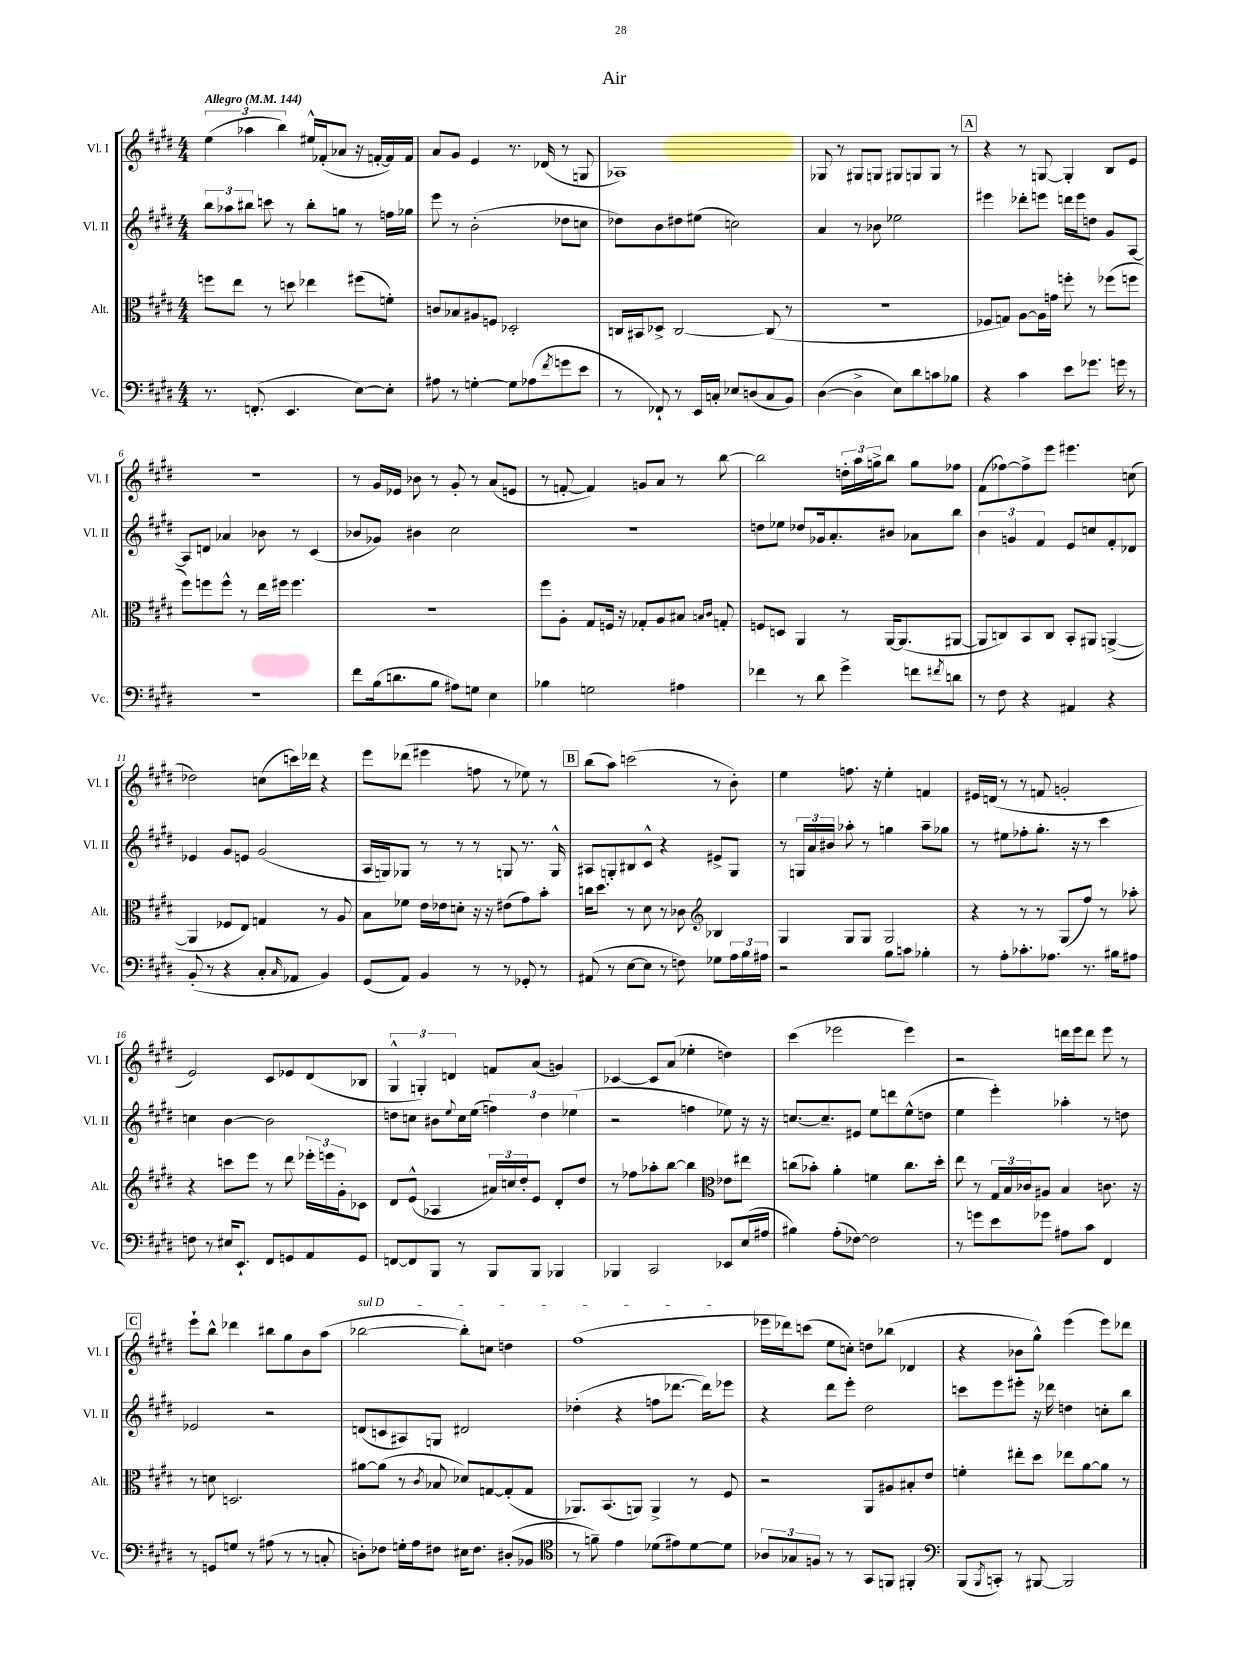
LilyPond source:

\header { title = "Air" }
<<
\new StaffGroup <<
\new Staff = "s0" \with { instrumentName = "Vl. I" shortInstrumentName = "Vl. I" } {
    \clef treble \key e \major \numericTimeSignature \time 4/4 \tempo "Allegro" 4 = 144
    \tuplet 3/2 { e''4( aes''4 b''4) } eis''16-^ fes'16-.( aes'8 r16 f'16~-. f'16) f'16 |
    a'8 gis'8 e'4 r8. des'16( r8 g8 |
    aes1) |
    ges8 r8 gis8 g8 gis8 g8 g8 r8 |
    \mark \markup { \box "A" } r4 r8 g8~ g4-. b8 e'8 |
    R1 |
    r8 gis'16 ees'16 bes'8 r8 gis'8-. r8 a'8( e'8 |
    r8 f'8~-. f'4) g'8 a'8 r8 b''8~ |
    b''2 \tuplet 3/2 { d''16-. a''16 g''16-> } b''8 g''8 fes''8 |
    fis'8( fes''8~) fes''8-> e'''8 eis'''4. c''8( |
    des''2) c''8( c'''16) des'''16 r4 |
    e'''8 des'''8( eis'''4 f''8 r8 ees''8) r8 |
    \mark \markup { \box "B" } b''8( a''8) c'''2( r8 b'8-.) |
    e''4 f''8. r16 e''4-. f'4 |
    eis'16 d'16( r8 r8 f'8 g'2-. |
    e'2) cis'8 ees'8 dis'8( bes8 |
    \tuplet 3/2 { gis4-^ g4-.) d'4 } f'8 a'8( g'4) |
    ces'4~ ces'8 a'8( ees''4-. d''4) |
    cis'''4( ees'''2 ees'''4) |
    r2 d'''16 e'''16 d'''8 e'''8 r8 |
    \mark \markup { \box "C" } e'''8-! b''8-^ des'''4 bis''8 gis''8 b'8 a''8( |
    \once \override TextSpanner.bound-details.left.text = \markup { \italic "sul D" } bes''2~\startTextSpan bes''8-.) c''8 d''4 |
    fis''1\stopTextSpan( |
    ees'''16 des'''16) c'''8( e''8 c''8-.) d''8 bes''8( des'4 |
    r4 bes'8 gis''8-^) e'''4( e'''8) des'''8 \bar "|." |
}
\new Staff = "s1" \with { instrumentName = "Vl. II" shortInstrumentName = "Vl. II" } {
    \clef treble \key e \major \numericTimeSignature \time 4/4
    \tuplet 3/2 { b''8 aes''8 bis''8 } c'''8 r8 bis''8-. g''8 r8 f''16 ges''16 |
    e'''8 r8 b'2-.( des''8 c''8 |
    des''8) b'8 dis''8 eis''8( c''2) |
    a'4 r8 bes'8 ees''2 |
    \mark \markup { \box "A" } eis'''4 des'''8-. e'''8 d'''16 e'''16 d''8 gis'8 a8~ |
    a8 d'8 aes'4 bes'8 r8 cis'4( |
    bes'8 ges'8) bis'4 cis''2 |
    R1 |
    d''8 ees''8 des''8 ges'16 a'8.-. bis'8 aes'8 b''8 |
    \tuplet 3/2 { b'4 g'4 fis'4 } e'8 c''8 fis'8-. des'8 |
    ees'4 gis'8 e'8 gis'2( |
    a16 g16) ges8 r8 r8 r8 g8 r8. g16-^ |
    \mark \markup { \box "B" } ais8 g8-. bis8 cis'8-^ r4 eis'8-> g8 |
    r8 \tuplet 3/2 { g16 a'16 bis'16 } aes''8-. r8 g''4 aes''8-- ges''8 |
    r8 eis''8 fes''8-. gis''8.-. r16 r8 cis'''4 |
    c''4 b'4~ b'2 |
    d''8 c''8 bis'8 \appoggiatura { e''8 } c''16 e''16( \tuplet 3/2 { f''4) d''4 ees''4( } |
    r2 f''4 ees''8) r16 r16 |
    c''8.~ c''8.-- eis'8 e''8 d'''8 e''8-^( d''8 |
    e''4 e'''4-.) aes''4-. r8 d''8 |
    \mark \markup { \box "C" } ees'2 r2 |
    d'8( c'8 ais8) g8 dis'2 |
    des''4-.( r4 f''8 des'''8.~ des'''16) ees'''8 |
    r4 dis'''8 e'''8-. dis''2 |
    c'''8 e'''8 eis'''8-. r16 des'''16 d''4 c''8-. b''8 \bar "|." |
}
\new Staff = "s2" \with { instrumentName = "Alt." shortInstrumentName = "Alt." } {
    \clef alto \key e \major \numericTimeSignature \time 4/4
    f''8 e''8 r8 d''8 ees''4 fis''8( f'8-.) |
    c'8 bes8 ais8 f8 des2-. |
    c16 bis,16 des8-> c2~ c8( r8 |
    R1 |
    \mark \markup { \box "A" } fes8 g8) a8~ a16 g'16 f''8-. r8 fes''8( f''8 |
    fis''8) f''8 f''8-^ r8 e''16 fis''16 fis''4. |
    R1 |
    fis''8 a8-. gis8 f16 r16 ges8-. a8 bis8 \grace { b16 cis'16 } g8-. |
    f8 d8 a,4 r8 a,16~ a,8.( ais,8~ |
    ais,8 c8) b,8 c8 b,8-. ais,8 a,4~->( |
    a,4 fes8 e8) g4 r8 a8 |
    b8 fes'8 e'16 ees'16 d'8-. r16 r16 eis'8( gis'8) b'8-. |
    \mark \markup { \box "B" } c''16 dis''8. r8 dis'8 r8 ces'8 \clef treble bes4 |
    gis4 gis8 gis8 gis2 |
    r4 r8 r8 gis8( fis''8) r8 aes''8-. |
    r4 c'''8 e'''8 r8 dis'''8 \tuplet 3/2 { ees'''16-. e'''16 gis'16-. } ces'8 |
    dis'8 e'8-^( aes4 \tuplet 3/2 { ais'16) c''16 dis''16-. } e'8 dis'8-. dis''8 |
    r8 fes''8 aes''8-. b''8~ b''4 \clef alto ees'8 eis''8 |
    c''8( bes'8-.) a'4-. f'4 c''8. dis''16-. |
    e''8 r8 \tuplet 3/2 { gis16 b16 ces'16 } ais8 b4 c'8. r16 |
    \mark \markup { \box "C" } r8 d'8 d2. |
    ais'8~ ais'8( r8 \acciaccatura { cis'8 } bes8 des'8) g8~ g8-.( g8 |
    aes,8.) b,8.( a,8) a,4-> r8 fis8 |
    r2 a,8 ais8 bis8-. e'8 |
    f'4-. eis''8-. dis''8 ees''8 a'8~ a'8 r8 \bar "|." |
}
\new Staff = "s3" \with { instrumentName = "Vc." shortInstrumentName = "Vc." } {
    \clef bass \key e \major \numericTimeSignature \time 4/4
    r8. f,8.-.( e,4. e8~) e8-. |
    ais8 r8 g4~-. g8 aes8( \acciaccatura { fis'8 } g'8 e'8 |
    r8 fes,8-!) r8 e,16 c16-. ees8 d8( c8 b,8) |
    dis4~( dis4-> e8) dis'8 c'8 bes8 |
    \mark \markup { \box "A" } r4 cis'4 e'8 ges'8. g'16 r8 |
    r1 |
    fis'8 b16( d'8. b8 ais8) g8 e4 |
    bes4 g2 ais4 |
    fes'4 r8 dis'8 gis'4-> f'8 \acciaccatura { fis'8 } d'8 |
    r8 fis8 r4 ais,4 r4 |
    b,8-.( r8 r4 cis8-. \grace { cis16 } aes,8 b,4) |
    gis,8( a,8) b,4 r8 r8 ges,8-. r8 |
    \mark \markup { \box "B" } ais,8( r8 e8~ e8 r8 f8) ges8 \tuplet 3/2 { a16 b16 ais16 } |
    r2 b8 c'8 bes4-. |
    r8 a8-. ces'8.-. aes8. r8. bis16 ais8 |
    f8 r8 eis16 e,8.-! fis,8 g,8 a,8 g,8 |
    f,8~ f,8 b,,8 r8 b,,8 b,,8 bes,,4 |
    bes,,4 cis,2 ees,8 e16( ais16 |
    bis4) a8-.( fes8~) fes2 |
    r8 g'8 e'8 ges'8 ais8 cis'8 fis,4 |
    \mark \markup { \box "C" } r8 g,8 g8 r8 ais8( r8 r8 c8-. |
    d8-.) fes8 g16-. a16 fis8 eis16 fis8. dis8-.( bes,8 |
    \clef tenor r8 f'8--) e'4 des'8( eis'8) des'8~ des'8 |
    \tuplet 3/2 { aes8 ges8 f8 } r8 r8 gis,8 f,8 fis,4-. |
    \clef bass b,,8( \acciaccatura { b,,8 } c,8-.) r8 bis,,8~ bis,,2 \bar "|." |
}
>>
>>
